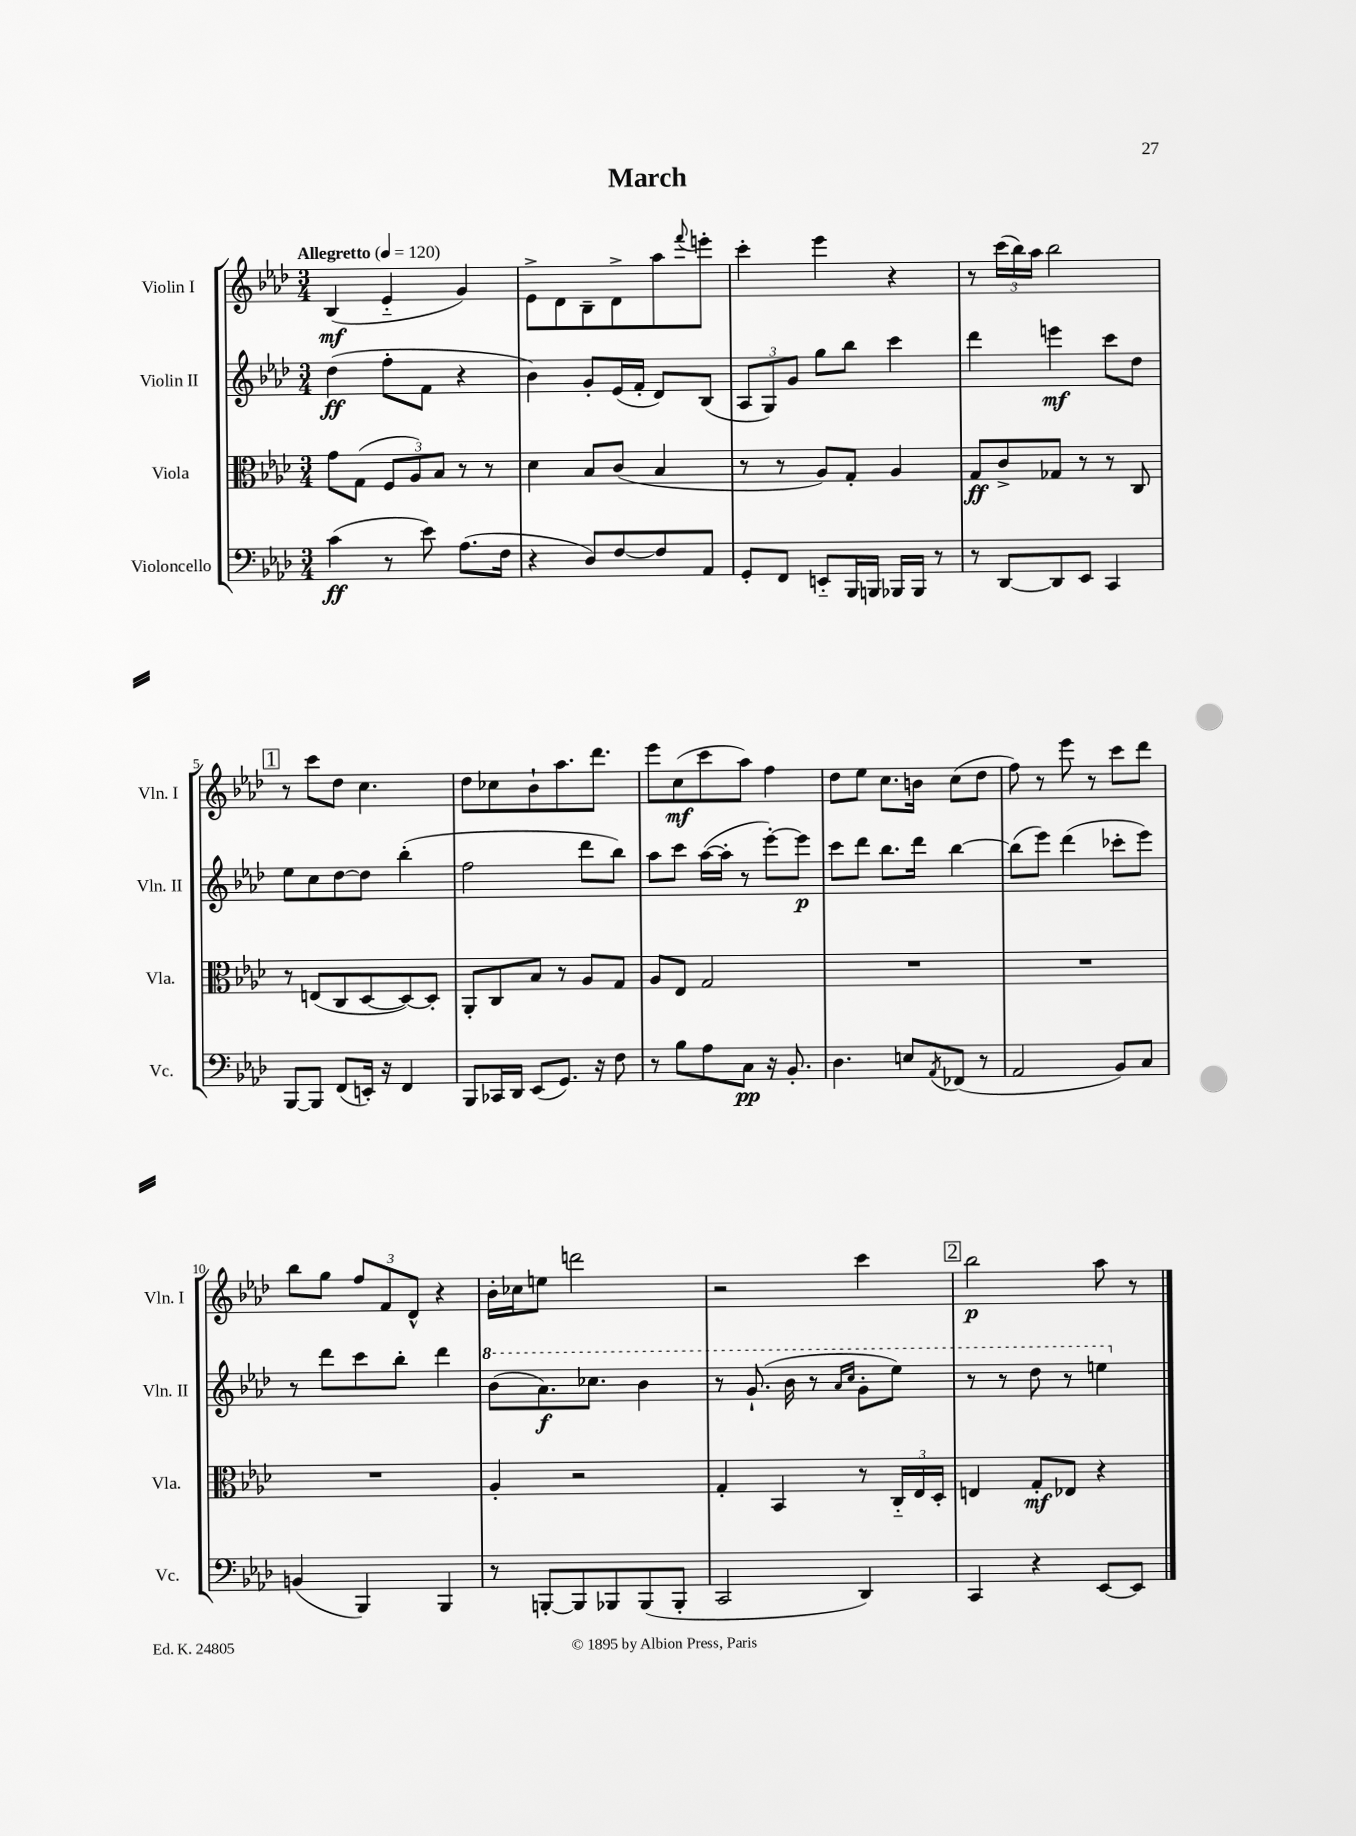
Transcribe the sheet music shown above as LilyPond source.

\header { title = "March" }
<<
\new StaffGroup <<
\new Staff = "s0" \with { instrumentName = "Violin I" shortInstrumentName = "Vln. I" } {
    \clef treble \key aes \major \numericTimeSignature \time 3/4 \tempo "Allegretto" 4 = 120
    bes4\mf( ees'4-_ g'4) |
    ees'8-> des'8 bes8-- des'8-> aes''8 \appoggiatura { f'''8 } e'''8-. |
    c'''4-. ees'''4 r4 |
    r8 \tuplet 3/2 { c'''16( bes''16) aes''16 } bes''2 |
    \mark \markup { \box "1" } r8 c'''8 des''8 c''4. |
    des''8 ces''8 bes'8-! aes''8. des'''8. |
    ees'''8 c''8\mf( c'''8 aes''8) f''4 |
    des''8 ees''8 c''8. b'16 c''8( des''8 |
    f''8) r8 ees'''8 r8 c'''8 des'''8 |
    bes''8 g''8 \tuplet 3/2 { f''8 f'8 des'8-^ } r4 |
    bes'16-. ces''16 e''8 d'''2 |
    r2 c'''4 |
    \mark \markup { \box "2" } bes''2\p aes''8 r8 \bar "|." |
}
\new Staff = "s1" \with { instrumentName = "Violin II" shortInstrumentName = "Vln. II" } {
    \clef treble \key aes \major \numericTimeSignature \time 3/4
    des''4\ff( f''8-. f'8 r4 |
    bes'4) g'8-. ees'16( f'16-. des'8) bes8( |
    \tuplet 3/2 { aes8 g8) g'8 } g''8 bes''8 c'''4 |
    des'''4 e'''4\mf c'''8 des''8 |
    \mark \markup { \box "1" } ees''8 c''8 des''8~ des''8 bes''4-.( |
    f''2 des'''8 bes''8) |
    aes''8 c'''8 aes''16~( aes''16-. r8 ees'''8~-.) ees'''8\p |
    c'''8 des'''8 bes''8. des'''16 bes''4~ |
    bes''8( ees'''8) des'''4( ces'''8-. ees'''8) |
    r8 des'''8 c'''8 bes''8-. des'''4 |
    \ottava #1 bes''8( aes''8.\f) ces'''8. bes''4 |
    r8 g''8.-!( bes''16 r8 \grace { aes''16 c'''16 } g''8-. ees'''8) |
    \mark \markup { \box "2" } r8 r8 des'''8 r8 e'''4 \ottava #0 \bar "|." |
}
\new Staff = "s2" \with { instrumentName = "Viola" shortInstrumentName = "Vla." } {
    \clef alto \key aes \major \numericTimeSignature \time 3/4
    g'8 g8( \tuplet 3/2 { f8 aes8) bes8 } r8 r8 |
    des'4 bes8 c'8( bes4 |
    r8 r8 aes8) g8-. aes4 |
    g8\ff c'8-> ges8 r8 r8 c8 |
    \mark \markup { \box "1" } r8 e8( c8 des8~ des8~) des8-. |
    aes,8-. c8 bes8 r8 aes8 g8 |
    aes8 ees8 g2 |
    R2. |
    R2. |
    R2. |
    aes4-. r2 |
    g4-. bes,4 r8 \tuplet 3/2 { c16-_ ees16 des16-. } |
    \mark \markup { \box "2" } e4 g8-.\mf ees8 r4 \bar "|." |
}
\new Staff = "s3" \with { instrumentName = "Violoncello" shortInstrumentName = "Vc." } {
    \clef bass \key aes \major \numericTimeSignature \time 3/4
    c'4\ff( r8 ees'8) aes8.( f16 |
    r4 des8) f8~ f8 aes,8 |
    g,8-. f,8 e,8-_ bes,,16 b,,16 bes,,16 bes,,16 r8 |
    r8 des,8~ des,8 ees,8 c,4 |
    \mark \markup { \box "1" } bes,,8~ bes,,8 f,8( e,16-.) r16 f,4 |
    bes,,8 ces,16 des,16 ees,8( g,8.) r16 f8 |
    r8 bes8 aes8 c8\pp r16 bes,8.-. |
    des4. e8 \acciaccatura { aes,8 } fes,8( r8 |
    aes,2 bes,8) c8 |
    b,4( bes,,4) bes,,4 |
    r8 b,,8~-. b,,8 bes,,8 bes,,8( bes,,8-. |
    c,2 des,4) |
    \mark \markup { \box "2" } c,4 r4 ees,8~ ees,8 \bar "|." |
}
>>
>>
